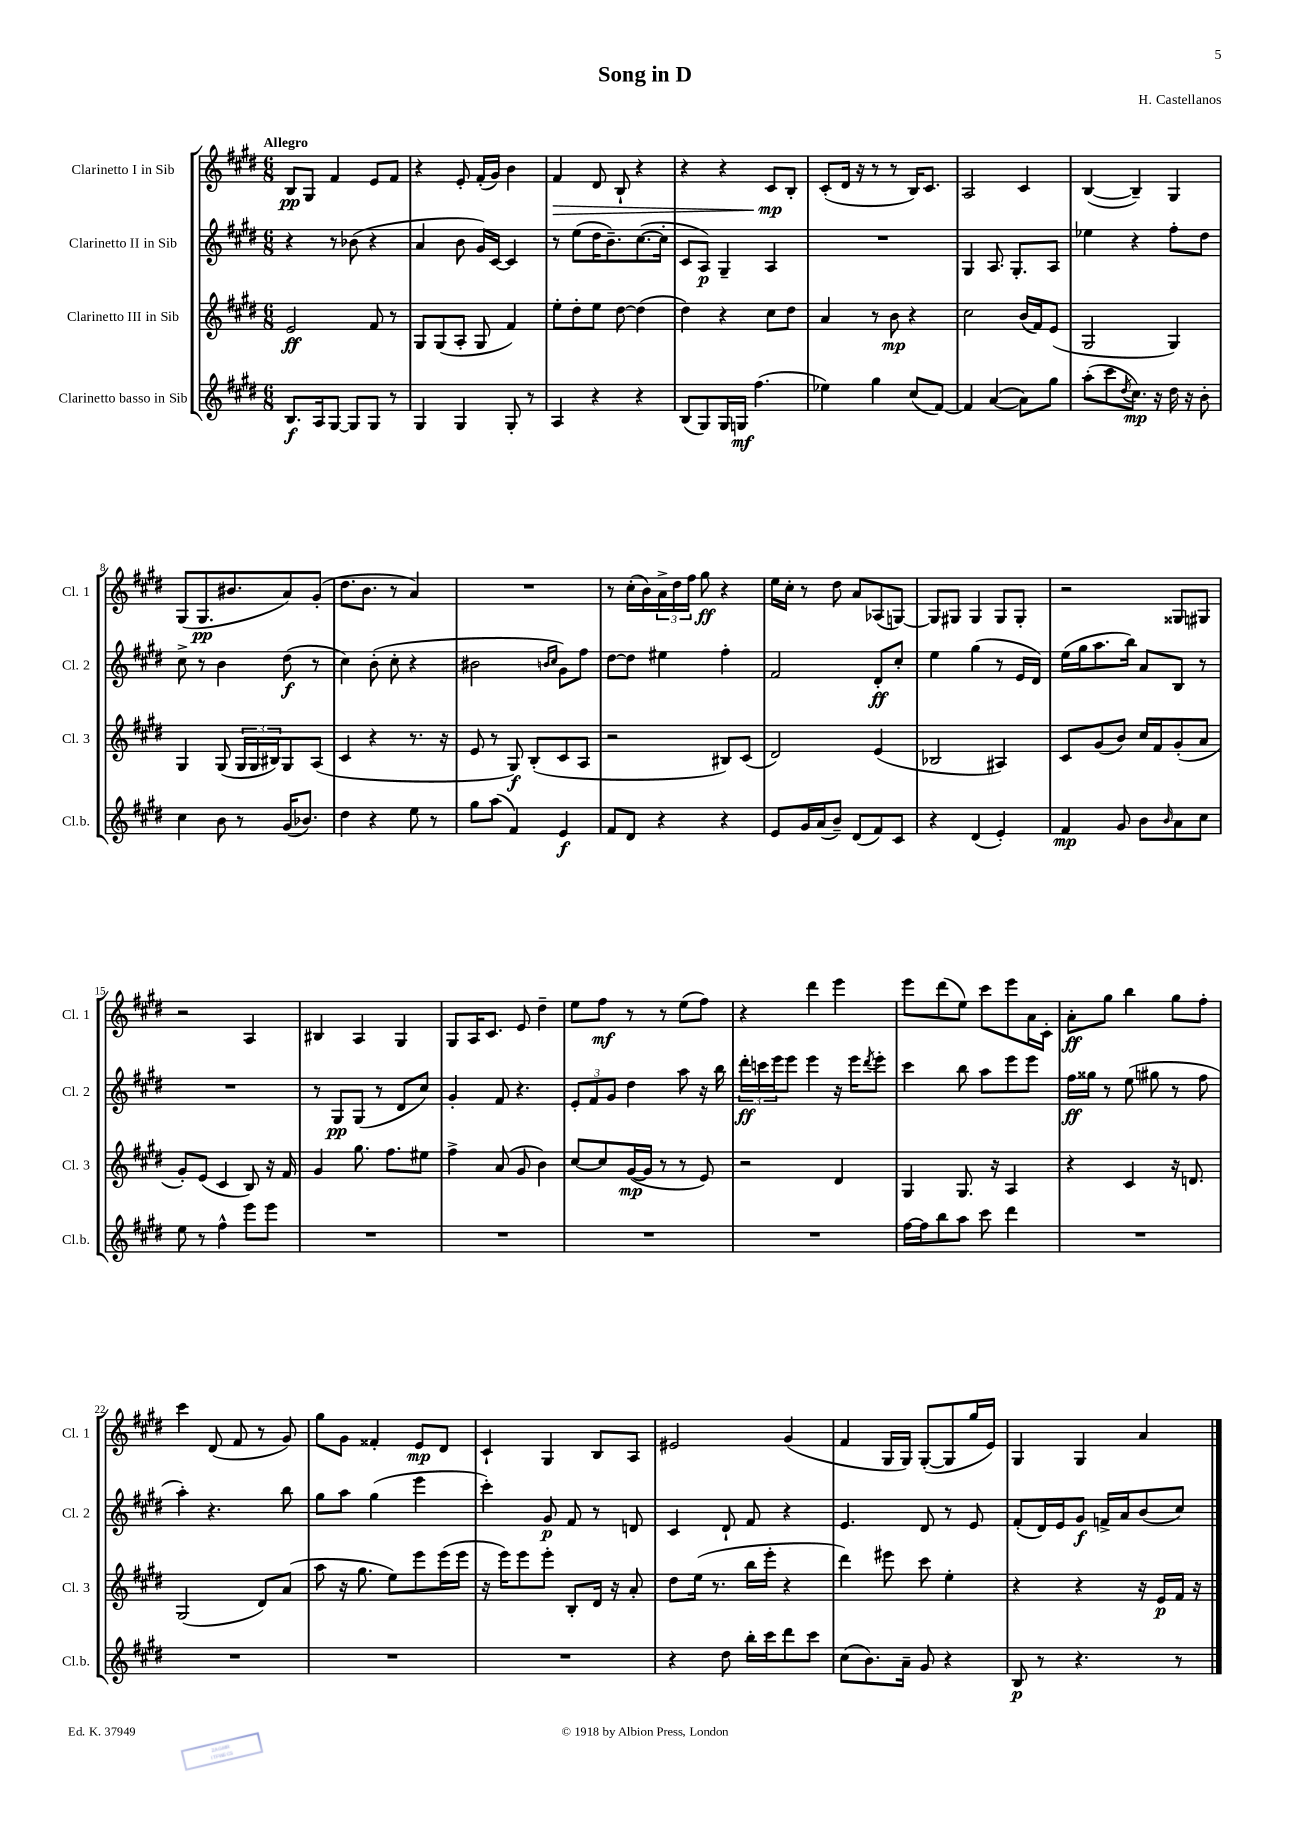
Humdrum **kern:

**kern	**kern	**kern	**kern
*staff4	*staff3	*staff2	*staff1
*clefG2	*clefG2	*clefG2	*clefG2
*k[f#c#g#d#]	*k[f#c#g#d#]	*k[f#c#g#d#]	*k[f#c#g#d#]
*M6/8	*M6/8	*M6/8	*M6/8
8.B	2e	4r	8B
.	.	.	8G#
16A	.	.	.
[8G#	.	8r	4f#
8G#]	.	(8b-	.
8G#	8f#	4r	8e
8r	8r	.	8f#
=	=	=	=
4G#	8G#	4a	4r
.	(8G#	.	.
4G#	8A'	8b	8e'
.	8G#	16g#)	(16f#'
.	.	[16c#	16g#)
8G#'	4f#)	4c#]	4b
8r	.	.	.
=	=	=	=
4A	8ee'	8r	4f#
.	8dd#'	(8ee	.
4r	8ee	16dd#	8d#
.	.	8.b~)	.
.	[8dd#	.	8B`
4r	(4dd#]	([8.cc#	4r
.	.	16cc#']	.
=	=	=	=
(8B	4dd#)	8c#	4r
8G#)	.	8A)	.
16G#	4r	4G#~	4r
16G	.	.	.
(4.ff#	.	.	.
.	8cc#	4A	8c#
.	8dd#	.	8B'
=	=	=	=
4ee-)	4a	2.r	(8c#'
.	.	.	16d#
.	.	.	16r
4gg#	8r	.	8r
.	8b	.	8r
(8cc#	4r	.	16B)
.	.	.	8.c#
[8f#)	.	.	.
=	=	=	=
4f#]	2cc#	4G#	2A
([4a	.	8.A	.
.	.	8.G#'	.
8a])	(16b	.	4c#
.	16f#)	.	.
8gg#	(8e	8A	.
=	=	=	=
(8aa'	2G#	4ee-	([4B
8ccc#	.	.	.
8qdd#	.	.	.
8.cc#)	.	4r	4B~])
16r	.	.	.
16dd#	4G#)	8ff#'	4G#
16r	.	.	.
8b'	.	8dd#	.
=	=	=	=
4cc#	4G#	8cc#^	(8G#
.	.	8r	8.G#
8b	(8G#	4b	.
.	.	.	8.b#
8r	24G#	.	.
.	24G#	.	.
.	24B#)	.	.
(16g#	8G#	(8dd#	8a)
8.b-)	.	.	.
.	(8A	8r	(8g#'
=	=	=	=
4dd#	4c#	4cc#)	8.dd#
.	.	.	8.b
4r	4r	(8b'	.
.	.	8cc#'	8r
8ee	8.r	4r	4a)
8r	.	.	.
.	16r	.	.
=	=	=	=
8gg#	8e	2b#	2.r
(8aa	8r	.	.
4f#)	8G#)	.	.
.	(8B'	.	.
.	.	16qqb	.
.	.	16qqcc#	.
4e	8c#	8g#)	.
.	8A	8ff#	.
=	=	=	=
8f#	2r	[8dd#	8r
8d#	.	8dd#]	(16cc#'
.	.	.	16b)
4r	.	4ee#	24a^
.	.	.	24dd#
.	.	.	24ff#
.	.	.	8gg#
4r	8B#)	4ff#'	4r
.	(8c#	.	.
=	=	=	=
8e	2d#)	2f#	16ee
.	.	.	16cc#'
16g#	.	.	8r
(16a	.	.	.
8b~)	.	.	8dd#
(8d#	.	.	8a
8f#)	(4e	8d#'	(8A-
8c#	.	8cc#'	[8G)
=	=	=	=
4r	2B-	4ee	8G]
.	.	.	8G#
(4d#	.	(4gg#	4G#
4e')	4A#)	8r	8G#
.	.	16e	8G#'
.	.	16d#)	.
=	=	=	=
4f#	8c#	(16ee	2r
.	.	16gg#	.
.	(8g#	8.aa	.
8g#	8b)	.	.
.	.	16bb)	.
8b	16cc#	8a	.
.	16f#	.	.
16qqb	.	.	.
8a	(8g#'	8B	8G##
8cc#	8a	8r	8G#
=	=	=	=
8ee	8g#')	2.r	2r
8r	(8e	.	.
4ff#^^	4c#	.	.
8eee	8B)	.	4A
8eee	16r	.	.
.	16f#	.	.
=	=	=	=
2.r	4g#	8r	4B#
.	.	8G#	.
.	8.gg#	(8G#	4A
.	.	8r	.
.	8.ff#	.	.
.	.	8d#	4G#
.	8ee#	8cc#)	.
=	=	=	=
2.r	4ff#^	4g#'	8G#
.	.	.	16A
.	.	.	8.c#
.	(8a	8f#	.
.	8g#	4.r	8e
.	4b)	.	4dd#~
=	=	=	=
2.r	[8cc#	12e'	8ee
.	.	12f#	.
.	8cc#]	.	8ff#
.	.	12g#	.
.	([16g#	4dd#	8r
.	16g#]	.	.
.	8r	.	8r
.	8r	8aa	(8ee
.	8e)	16r	8ff#)
.	.	16bb	.
=	=	=	=
2.r	2r	24ddd#'	4r
.	.	24ccc	.
.	.	24eee	.
.	.	8eee	.
.	.	4eee	4ddd#
.	4d#	16r	4eee
.	.	16eee	.
.	.	8qddd#	.
.	.	8eee'	.
=	=	=	=
[16ff#	4G#	4ccc#	8eee
16ff#]	.	.	.
8bb	.	.	(8ddd#
8aa	8.G#	8bb	8ee)
8ccc#	.	8aa	8ccc#
.	16r	.	.
4ddd#	4A	8eee	8eee
.	.	8eee	16a
.	.	.	16c#'
=	=	=	=
2.r	4r	16ff#	8a'
.	.	16gg##	.
.	.	8r	8gg#
.	4c#	(8ee	4bb
.	.	8gg#	.
.	16r	8r	8gg#
.	8.d	.	.
.	.	8ff#	8ff#'
=	=	=	=
2.r	(2G#	4aa')	4ccc#
.	.	4.r	(8d#
.	.	.	8f#
.	8d#)	.	8r
.	(8a	8bb	8g#)
=	=	=	=
2.r	8aa	8gg#	8gg#
.	16r	8aa	8g#
.	8.gg#	.	.
.	.	(4gg#	4f##'
.	8ee)	.	.
.	8eee	4eee	8e
.	(16eee	.	8d#
.	16eee	.	.
=	=	=	=
2.r	16r	4ccc#')	4c#`
.	16eee)	.	.
.	8eee	.	.
.	8eee'	8g#	4G#
.	8B'	8f#	.
.	16d#	8r	8B
.	16r	.	.
.	8a'	8d	8A
=	=	=	=
4r	8dd#	4c#	2e#
.	(16ee	.	.
.	8.r	.	.
8dd#	.	8d#`	.
16bb'	16bb	8f#	.
16ccc#	16eee'	.	.
8ddd#	4r	4r	(4g#
8ccc#	.	.	.
=	=	=	=
(8cc#	4ddd#)	4.e	4f#
8.b)	.	.	.
.	8eee#	.	16G#
16a~	.	.	16G#)
8g#	8ccc#	8d#	([8G#'
4r	4ee'	8r	8G#]
.	.	8e	16gg#
.	.	.	16e)
=	=	=	=
8B	4r	(8f#'	4G#
8r	.	16d#)	.
.	.	16e	.
4.r	4r	8g#	4G#
.	.	16f^	.
.	.	16a	.
.	16r	(8b	4a
.	16e	.	.
8r	16f#	8cc#)	.
.	16r	.	.
==	==	==	==
*-	*-	*-	*-
